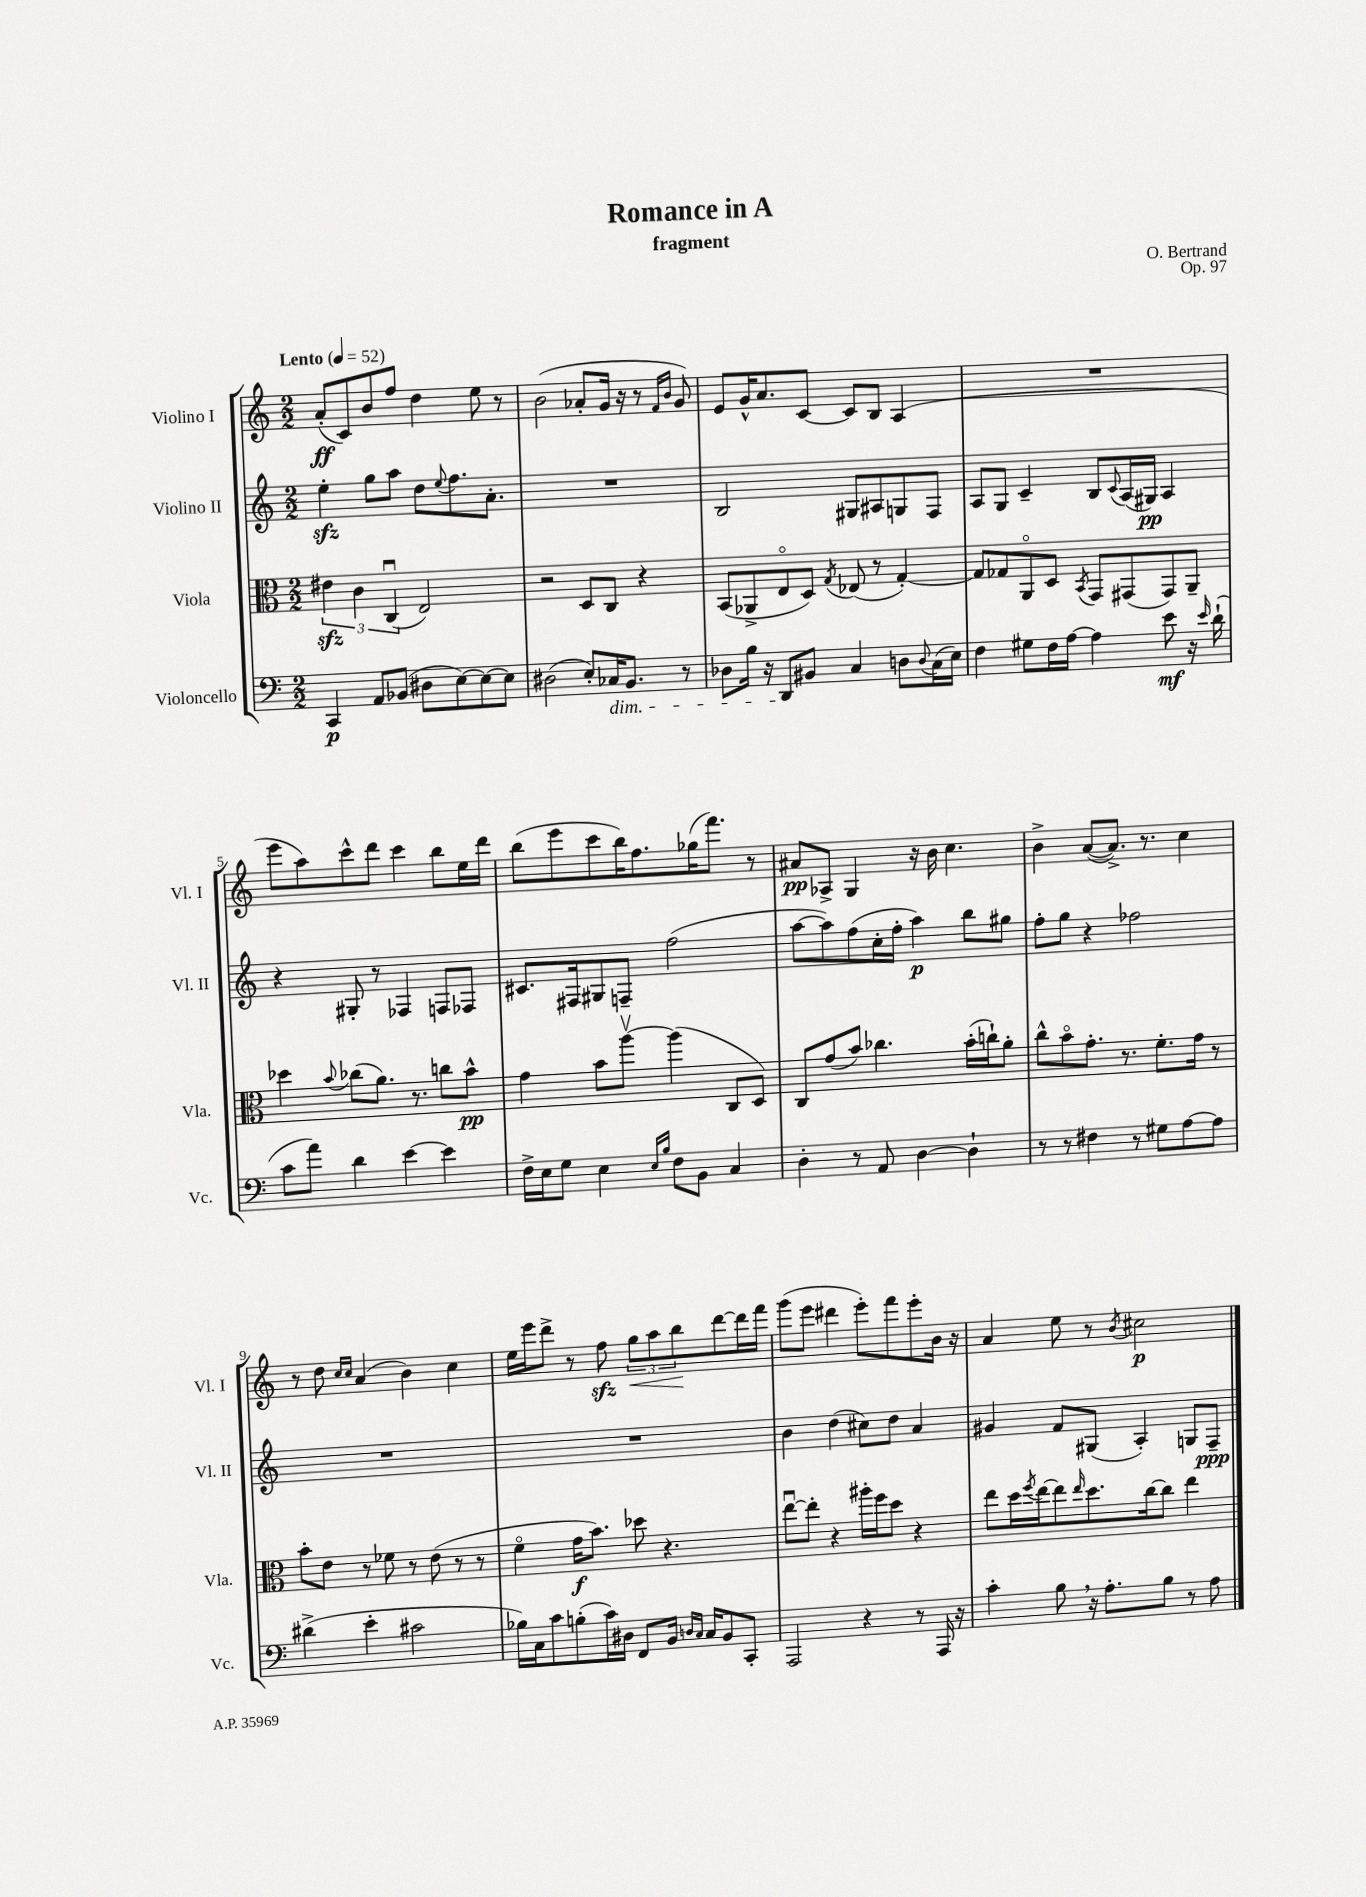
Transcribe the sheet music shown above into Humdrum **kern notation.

**kern	**dynam	**kern	**dynam	**kern	**dynam	**kern	**dynam
*part4	*part4	*part3	*part3	*part2	*part2	*part1	*part1
*staff4	*staff4	*staff3	*staff3	*staff2	*staff2	*staff1	*staff1
*I"Violoncello	*	*I"Viola	*	*I"Violino II	*	*I"Violino I	*
*I'Vc.	*	*I'Vla.	*	*I'Vl. II	*	*I'Vl. I	*
*clefF4	*	*clefC3	*	*clefG2	*	*clefG2	*
*k[]	*	*k[]	*	*k[]	*	*k[]	*
*M2/2	*	*M2/2	*	*M2/2	*	*M2/2	*
*MM52	*	*MM52	*	*MM52	*	*MM52	*
=1	=1	=1	=1	=1	=1	=1	=1
!	!	!	!	!	!	!LO:TX:a:B:t=Lento	!
4CC/	p	6e#Xzz\	.	4eezz'\	.	(8a'/L	ff
.	.	.	.	.	.	8c/)	.
.	.	6c\	.	.	.	.	.
8AA/L	.	.	.	8gg\L	.	8b/	.
.	.	(6Cu/	.	.	.	.	.
(8BB-X/J	.	.	.	8aa\J	.	8ff/J	.
8D#X\L	.	2E/)	.	8dd\L	.	4dd\	.
.	.	.	.	8qqee/	.	.	.
[8E\)	.	.	.	8.ff\	.	.	.
8E\_	.	.	.	.	.	8ee\	.
.	.	.	.	8.a'\J	.	.	.
8E\J]	.	.	.	.	.	8r	.
=2	=2	=2	=2	=2	=2	=2	=2
(2D#X\	.	2r	.	1r	.	(2b\	.
8E'/L)	.	8D/L	.	.	.	8a-X'/L	.
!LO:TX:b:i:t=dim.	!	!	!	!	!	!	!
16C-X/K	.	8C/J	.	.	.	16g/Jk	.
8.BB/J	.	.	.	.	.	16r	.
.	.	4r	.	.	.	8r	.
.	.	.	.	.	.	16qqf/LL	.
.	.	.	.	.	.	16qqb/JJ	.
8r	.	.	.	.	.	8g/)	.
=3	=3	=3	=3	=3	=3	=3	=3
8D-X\L	.	(8BB/L	.	2B/	.	8e/L	.
16B\Jk	.	8AA-X^/	.	.	.	16g^^/K	.
16r	.	.	.	.	.	8.a/	.
8DD/L	.	8E/	.	.	.	.	.
8BB#X/J	.	8D/J)	.	.	.	[8c/J	.
.	.	8qG/	.	.	.	.	.
4C/	.	(8E-X/	.	8G#X/L	.	8c/L]	.
.	.	8r	.	8A#X/	.	8B/J	.
8Dn\L	.	[4G'/)	.	8Gn/	.	(4A/	.
8qqD/	.	.	.	.	.	.	.
(16C\L	.	.	.	8F/J	.	.	.
16E\JJ)	.	.	.	.	.	.	.
=4	=4	=4	=4	=4	=4	=4	=4
4F\	.	8G/L]	.	8A/L	.	1r	.
.	.	8G-X/	.	8G/J	.	.	.
8G#X\L	.	8AA/	.	4c~/	.	.	.
16F\L	.	8D/J	.	.	.	.	.
[16A\JJ	.	.	.	.	.	.	.
.	.	8qBB/	.	.	.	.	.
4A\]	.	8GG/L	.	8B/L	.	.	.
.	.	.	.	8qqc/	.	.	.
.	.	(8GG#X/	.	(16A/L	.	.	.
.	.	.	.	16G#X/JJ)	pp	.	.
8e\	mf	8GG#/)	.	4A/	.	.	.
16r	.	8AA~/J	.	.	.	.	.
16qqe/	.	.	.	.	.	.	.
(16d`\	.	.	.	.	.	.	.
!!LO:LB:g=z
=5	=5	=5	=5	=5	=5	=5	=5
8c\L	.	4dd-X\	.	4r	.	8eee\L	.
8a\J)	.	.	.	.	.	8aa\)	.
.	.	8qqb/	.	.	.	.	.
4d\	.	(8cc-X\L	.	8G#X'/	.	8ccc^^\	.
.	.	8.a\J)	.	8r	.	8ddd\J	.
[4e\	.	.	.	4F-X/	.	4ccc\	.
.	.	8.r	.	.	.	.	.
4e\]	.	8ccn\L	.	8Fn/L	.	8bb\L	.
.	.	8b^^\J	pp	8F-X/J	.	16ee\L	.
.	.	.	.	.	.	16ddd\JJ	.
=6	=6	=6	=6	=6	=6	=6	=6
16F^\LL	.	4g\	.	8.c#X/L	.	(8bb\L	.
16E\J	.	.	.	.	.	.	.
8G\J	.	.	.	.	.	8eee\	.
.	.	.	.	16F#X/k	.	.	.
4E\	.	8b\L	.	8G#X/	.	8ccc\	.
.	.	[8aav\J	.	8Fn~/J	.	16bb\K)	.
.	.	.	.	.	.	8.ff\	.
16qqE/LL	.	.	.	.	.	.	.
16qqB/JJ	.	.	.	.	.	.	.
8F\L	.	(4aa\]	.	(2ff\	.	.	.
8BB\J	.	.	.	.	.	(16gg-X\K	.
.	.	.	.	.	.	8.fff\J)	.
4C/	.	8C/L	.	.	.	.	.
.	.	8D/J)	.	.	.	8r	.
=7	=7	=7	=7	=7	=7	=7	=7
4D'\	.	8C/L	.	[8aa\L	.	8a#X/L	pp
.	.	(8g/	.	8aa\])	.	8A-X^/J	.
8r	.	8b/J)	.	(8ff\	.	4G/	.
8AA/	.	4.cc-X\	.	16cc'\L	.	.	.
.	.	.	.	16ff'\JJ	.	.	.
[4D\	.	.	.	4aa\)	p	16r	.
.	.	.	.	.	.	16b\	.
.	.	.	.	.	.	4.cc\	.
4D`\]	.	(16b'\LL	.	8bb\L	.	.	.
.	.	16ccn`\J)	.	.	.	.	.
.	.	8a'\J	.	8gg#X\J	.	.	.
=8	=8	=8	=8	=8	=8	=8	=8
8r	.	8cc^^\L	.	8ff'\L	.	4b^\	.
8r	.	8b\	.	8gg\J	.	.	.
4F#X\	.	8.g'\J	.	4r	.	([8a/L	.
.	.	.	.	.	.	8.a^/J])	.
.	.	8.r	.	.	.	.	.
8r	.	.	.	2ff-X\	.	.	.
.	.	.	.	.	.	8.r	.
8G#X\L	.	8.f'\L	.	.	.	.	.
[8A\	.	.	.	.	.	4cc\	.
.	.	16g\Jk	.	.	.	.	.
8A\J]	.	8r	.	.	.	.	.
!!LO:LB:g=z
=9	=9	=9	=9	=9	=9	=9	=9
(4d#X^\	.	8b'\L	.	1r	.	8r	.
.	.	8e\J	.	.	.	8dd\	.
.	.	.	.	.	.	16qqcc/LL	.
.	.	.	.	.	.	16qqcc/JJ	.
4e'\	.	8r	.	.	.	(4a/	.
.	.	8f-X\	.	.	.	.	.
2c#X\	.	8r	.	.	.	4b\)	.
.	.	(8e\	.	.	.	.	.
.	.	8r	.	.	.	4cc\	.
.	.	8r	.	.	.	.	.
=10	=10	=10	=10	=10	=10	=10	=10
16B-X\LL)	.	4f\	.	1r	.	16ee\LL	.
16C\J	.	.	.	.	.	16eee\J	.
8c\	.	.	.	.	.	8ddd^\J	.
(8Bn'\	.	16g\KL	f	.	.	8r	.
.	.	8.b\J)	.	.	.	.	.
16c\L)	.	.	.	.	.	8ffzz\	.
16D#X\JJ	.	.	.	.	.	.	.
!	!	!	!	!	!	!	!LO:HP:b
8FF/L	.	8dd-X\	.	.	.	12gg\L	<
.	.	.	.	.	.	12aa\	.
16BB/Jk	.	4.r	.	.	.	.	.
.	.	.	.	.	.	12bb\	.
16qqDn/LL	.	.	.	.	.	.	.
16qqC/JJ	.	.	.	.	.	.	.
16C/KL	.	.	.	.	.	.	.
8BB/	.	.	.	.	.	[8ddd\	[
8CC'/J	.	.	.	.	.	16ddd\L]	.
.	.	.	.	.	.	16fff\JJ	.
=11	=11	=11	=11	=11	=11	=11	=11
2AAA/	.	[8eeu\L	.	4b\	.	(8ggg\L	.
.	.	8ee'\J]	.	.	.	8eee\J	.
.	.	4r	.	(4dd\	.	4ddd#X\	.
4r	.	16aa#X'\LL	.	8cc#X\L)	.	8eee'\L)	.
.	.	16ff\J	.	.	.	.	.
.	.	8dd\J	.	8dd\J	.	8fff\	.
8r	.	4r	.	4a/	.	8eee'\	.
16AAA/	.	.	.	.	.	16b\Jk	.
16r	.	.	.	.	.	16r	.
=12	=12	=12	=12	=12	=12	=12	=12
4c'\	.	8ee\L	.	4g#X/	.	4a/	.
.	.	16dd\L	.	.	.	.	.
.	.	8qff/	.	.	.	.	.
.	.	[16ee\J	.	.	.	.	.
8B,\	.	8ee\]	.	8f/L	.	8ee\	.
.	.	16qqee/	.	.	.	.	.
16r	.	8.dd\	.	(8G#X/J	.	8r	.
8.A'\L	.	.	.	.	.	.	.
.	.	.	.	.	.	8qb/	.
.	.	.	.	4A'/)	.	2cc#X\	p
.	.	[16cc\k	.	.	.	.	.
8B\J	.	8cc\J]	.	.	.	.	.
8r	.	4ee\	.	8Gn/L	.	.	.
8A\	.	.	.	8F~/J	ppp	.	.
==	==	==	==	==	==	==	==
*-	*-	*-	*-	*-	*-	*-	*-
